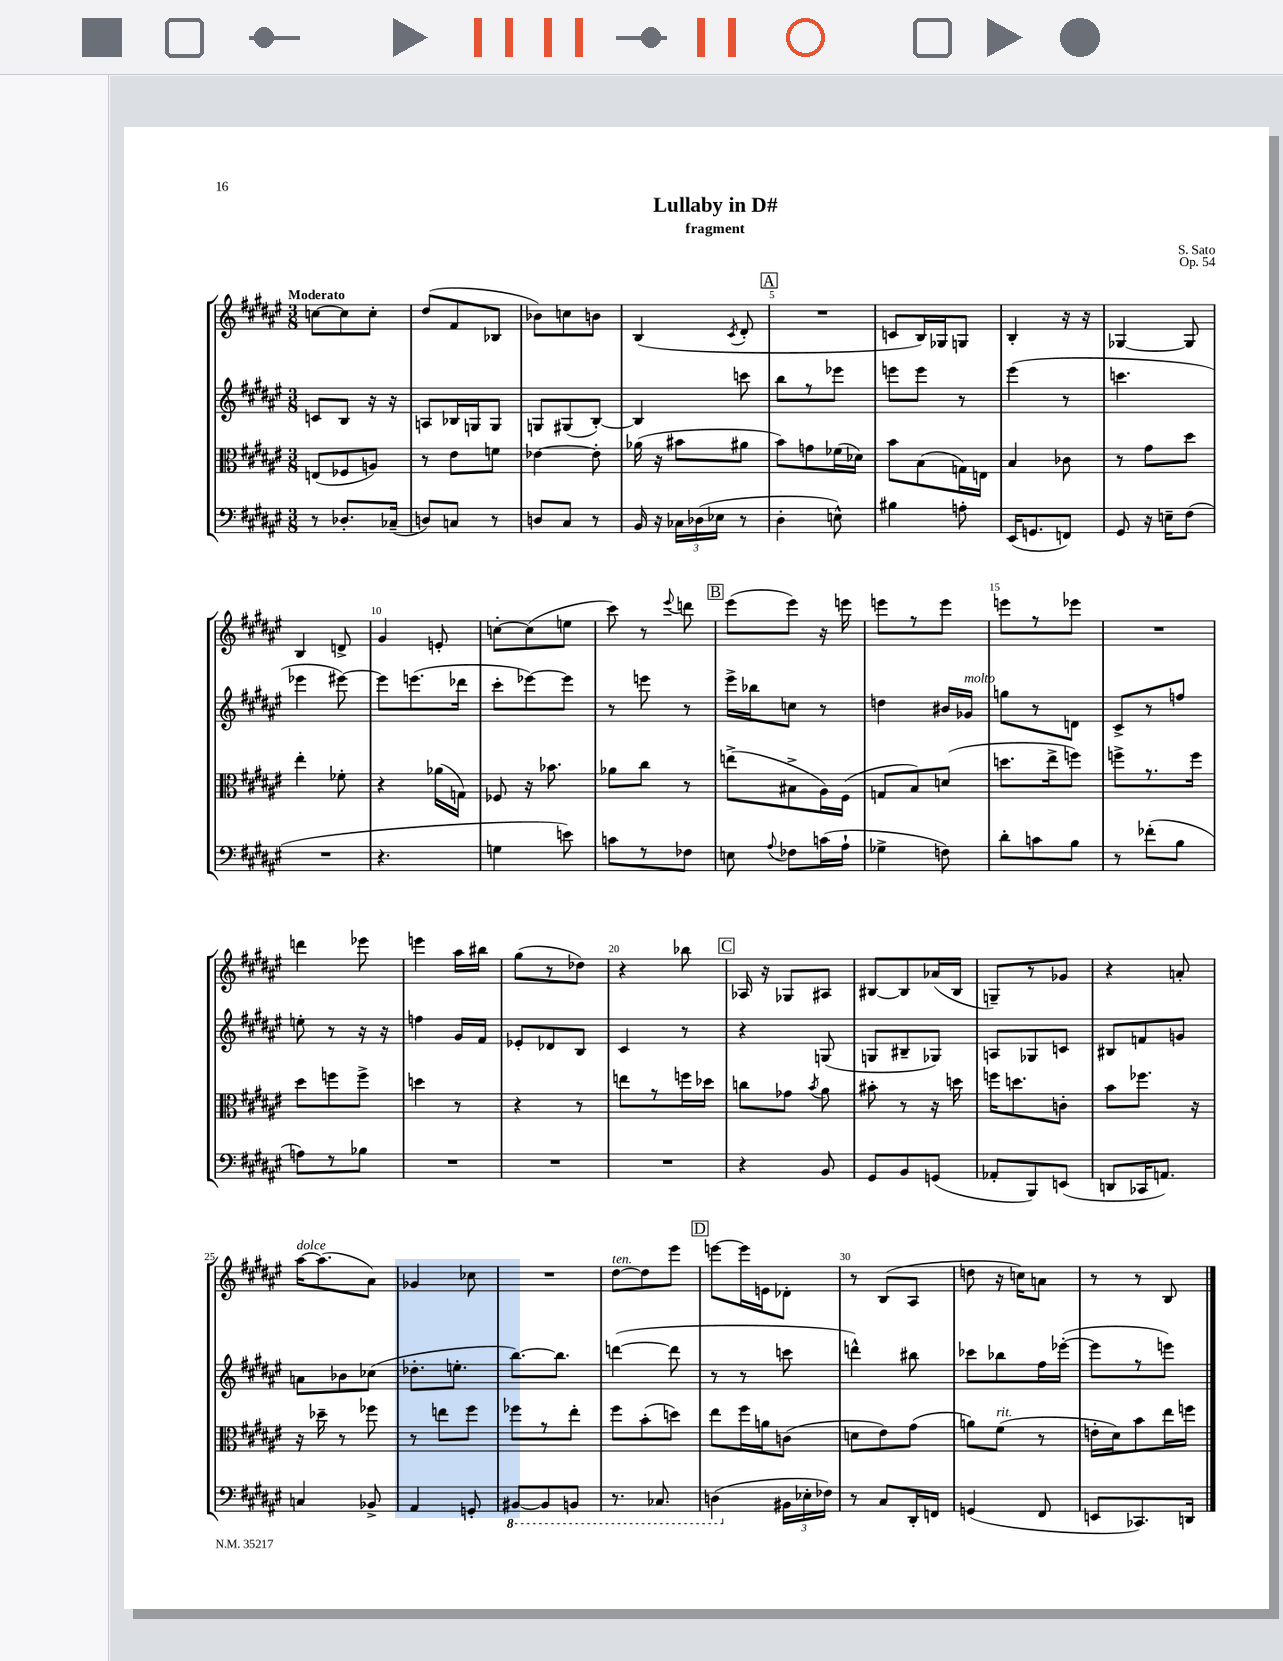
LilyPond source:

\header { title = "Lullaby in D#" composer = "S. Sato" subtitle = "fragment" opus = "Op. 54" }
<<
\new StaffGroup <<
\new Staff = "s0" {
    \clef treble \key fis \major \numericTimeSignature \time 3/8 \tempo "Moderato"
    \autoBeamOff c''8[~ c''8 c''8]-. |
    dis''8[( fis'8 bes8] |
    bes'8[) c''8 b'8] |
    b4( \acciaccatura { cis'8 } dis'8-. |
    \mark \markup { \box "A" } R4. |
    c'8[ b16) ges16 g8] |
    b4-. r16 r16 |
    ges4~ ges8 |
    b4 d'8-> |
    gis'4 e'8-. |
    c''8[~-. c''8( e''8] |
    cis'''8) r8 \appoggiatura { eis'''8 } d'''8 |
    \mark \markup { \box "B" } eis'''8[( eis'''8]) r16 e'''16 |
    e'''8[ r8 e'''8] |
    e'''8[ r8 ees'''8] |
    R4. |
    d'''4 ees'''8 |
    e'''4 ais''16[ bis''16] |
    gis''8[( r8 des''8]) |
    r4 bes''8 |
    \mark \markup { \box "C" } aes16 r16 ges8[ ais8] |
    bis8[~ bis8 aes'16( bis16] |
    g8[--) r8 ges'8] |
    r4 a'8-. |
    ais''16[~^\markup { \italic "dolce" } ais''8.( ais'8]) |
    ges'4 ces''8 |
    R4. |
    dis''8[~^\markup { \italic "ten." } dis''8 eis'''8] |
    \mark \markup { \box "D" } e'''8[~ e'''16 e'16 des'8]-. |
    r8 b8[( ais8] |
    d''8 r16 c''16[) a'8] |
    r8 r8 b8 \bar "|." |
}
\new Staff = "s1" {
    \clef treble \key fis \major \numericTimeSignature \time 3/8
    \autoBeamOff c'8[ b8] r16 r16 |
    a8[ bes16 g16 g8] |
    g8[ gis8( b8]~-.) |
    b4 c'''8 |
    \mark \markup { \box "A" } b''8[ r8 ees'''8] |
    e'''8[ e'''8] r8 |
    eis'''4( r8 |
    c'''4. |
    ees'''4 eis'''8~) |
    eis'''8[ e'''8.( des'''16] |
    cis'''8[-. ees'''8~) ees'''8] |
    r8 e'''8 r8 |
    \mark \markup { \box "B" } eis'''16[-> bes''16 c''8] r8 |
    d''4 bis'16[ ges'16]^\markup { \italic "molto" } |
    g''8[ r8 d'8] |
    cis'8[-> r8 f''8] |
    e''8-. r8 r16 r16 |
    f''4 gis'16[ fis'16] |
    ees'8[-. des'8 b8] |
    cis'4 r8 |
    \mark \markup { \box "C" } r4 g8( |
    g8[ bis8-- ges8]) |
    a8[ ges8 c'8] |
    bis8[ f'8 g'8] |
    a'8[ bes'8 ces''8]( |
    des''8.[-. e''8.]-. |
    b''8.[~) b''8.] |
    d'''4~( d'''8 |
    \mark \markup { \box "D" } r8 r8 c'''8 |
    d'''4-^) bis''8 |
    ces'''8[ bes''8 fis''16 ees'''16]~-.( |
    ees'''8[ r8 e'''8]) \bar "|." |
}
\new Staff = "s2" {
    \clef alto \key fis \major \numericTimeSignature \time 3/8
    \autoBeamOff e8[( fes8 a8]) |
    r8 eis'8[ f'8] |
    ees'4~ ees'8-. |
    aes'16( r16 bis'8[ ais'8] |
    \mark \markup { \box "A" } b'8[) g'8 fes'16( des'16]) |
    b'8[ b8( g16) e16] |
    b4 ces'8 |
    r8 gis'8[ dis''8] |
    eis''4-. fes'8-. |
    r4 aes'16[( g16]) |
    fes8 r16 bes'8. |
    aes'8[ cis''8] r8 |
    \mark \markup { \box "B" } e''8[->( bis8-> ais16) fis16]( |
    g8[ b8) d'8]( |
    d''8.[ eis''16-> f''8]) |
    f''8[-> r8. f''16] |
    dis''8[ f''8 f''8]-> |
    d''4 r8 |
    r4 r8 |
    e''8[ r8 f''16 des''16] |
    \mark \markup { \box "C" } c''8[ ges'8] \acciaccatura { b'8 } ais'8 |
    bis'8-. r8 r16 d''16 |
    f''16[ d''8. c'8]-. |
    b'8[ fes''8.] r16 |
    r16 des''16-- r8 fes''8 |
    r8 e''8[ fis''8] |
    fes''8[ r8 eis''8]-. |
    fis''8[ b'8-.( d''8]) |
    \mark \markup { \box "D" } eis''8[ fis''16 a'16 c'8]( |
    d'8[ eis'8) gis'8]( |
    a'8[) fis'8]^\markup { \italic "rit." }( r8 |
    e'16[-. dis'16) b'8 eis''16 f''16] \bar "|." |
}
\new Staff = "s3" {
    \clef bass \key fis \major \numericTimeSignature \time 3/8
    \autoBeamOff r8 des8.[-. ces16]--( |
    d8[) c8] r8 |
    d8[ cis8] r8 |
    b,16 r16 \tuplet 3/2 { ces16[ des16( ees16] } r8 |
    \mark \markup { \box "A" } dis4-. e8-^) |
    bis4 a8-. |
    eis,16[( g,8. f,8]) |
    gis,8 r16 e16[-- fis8]( |
    R4. |
    r4. |
    g4 e'8) |
    c'8[ r8 fes8] |
    \mark \markup { \box "B" } e8 \appoggiatura { ais8 } fes8[ c'16( ais16]-! |
    ges4-> f8) |
    dis'8[-. c'8 b8] |
    r8 fes'8[-.( b8] |
    a8[) r8 bes8] |
    R4. |
    R4. |
    R4. |
    \mark \markup { \box "C" } r4 b,8 |
    gis,8[ b,8 g,8]( |
    aes,8[-. b,,8) e,8]( |
    d,8[ ces,16 a,8.]) |
    c4 bes,8-> |
    ais,4 g,8-. |
    \ottava #-1 bis,,8[~ bis,,8 b,,8] |
    r8. ces,8. |
    \mark \markup { \box "D" } d,4( \ottava #0 \tuplet 3/2 { bis,16[ ees16-. fes16]) } |
    r8 cis8[ dis,16-. f,16] |
    g,4( fis,8 |
    e,8[ ces,8.) d,16] \bar "|." |
}
>>
>>
\layout { \context { \Score \override BarNumber.break-visibility = ##(#f #t #t) barNumberVisibility = #(every-nth-bar-number-visible 5) } }
